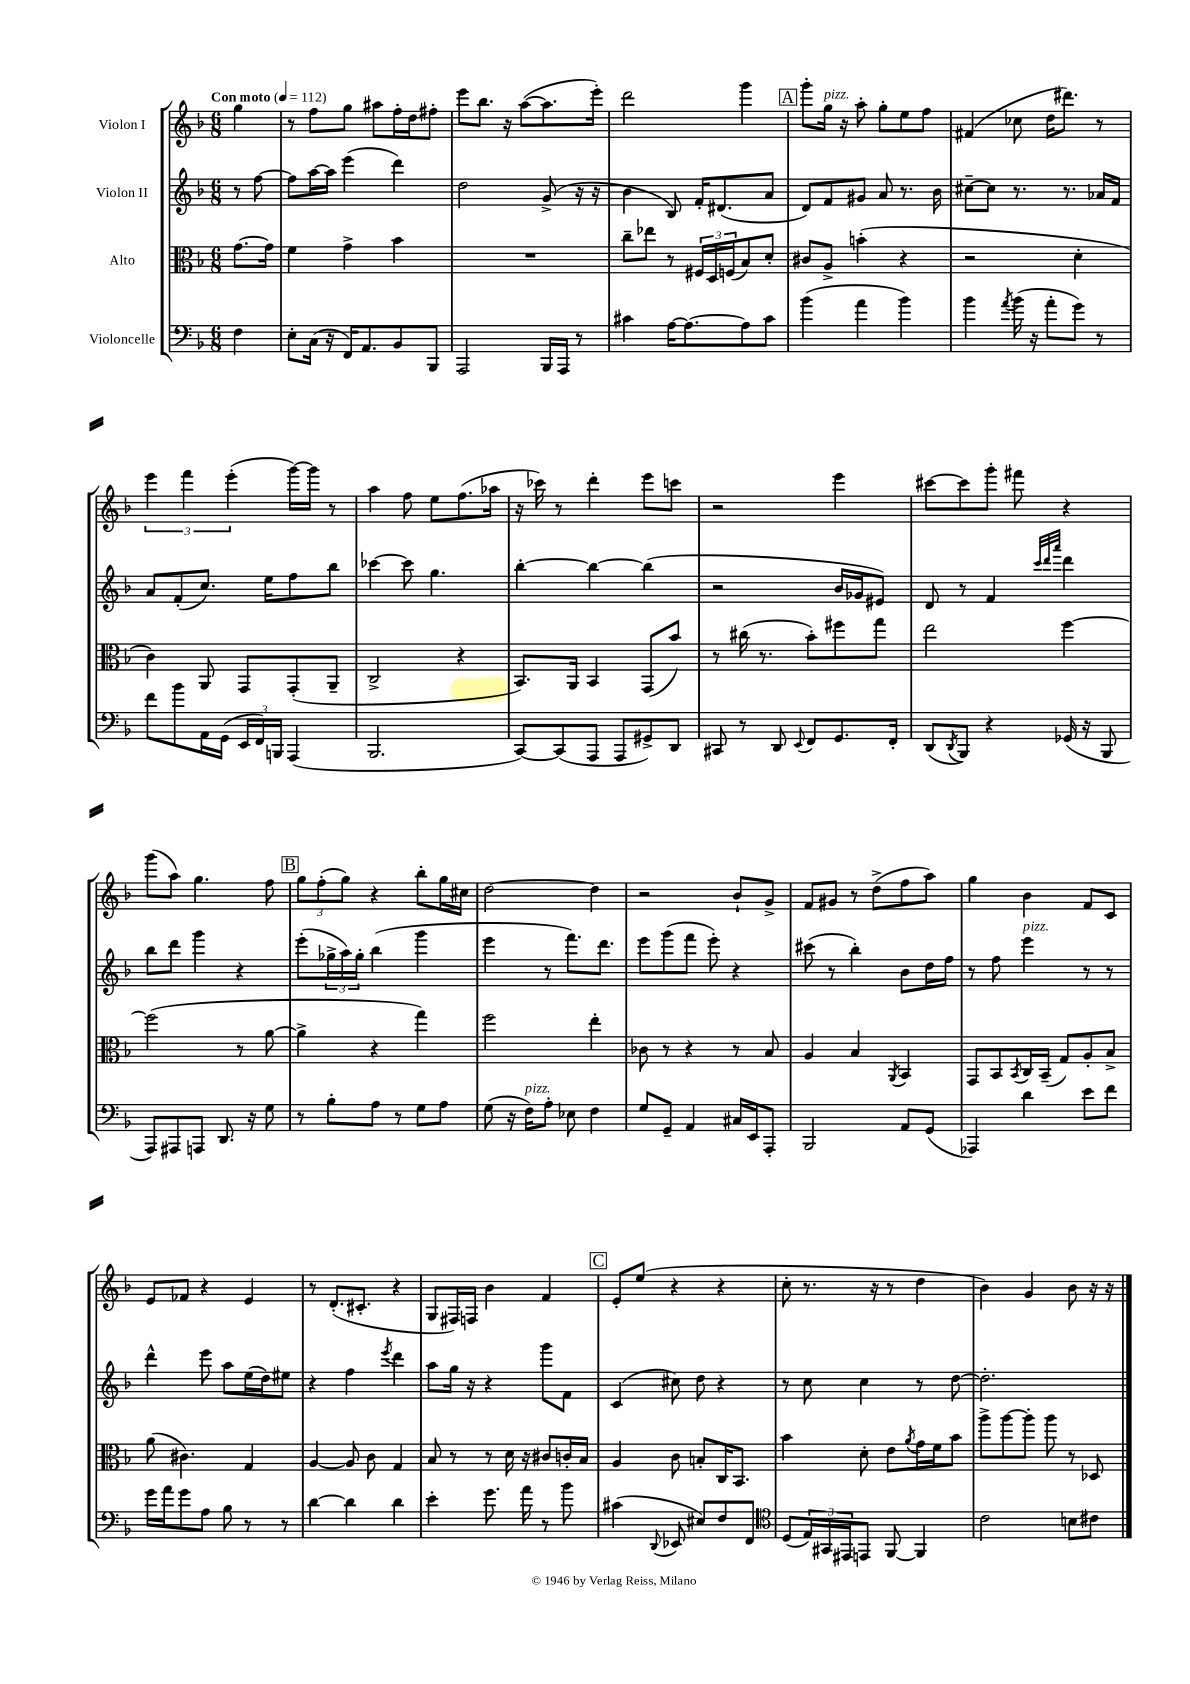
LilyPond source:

<<
\new StaffGroup <<
\new Staff = "s0" \with { instrumentName = "Violon I" } {
    \clef treble \key f \major \numericTimeSignature \time 6/8 \partial 4 \tempo "Con moto" 4 = 112
    g''4 |
    r8 f''8 g''8 ais''8 f''16-. d''16 fis''8-. |
    e'''8 bes''8. r16 a''8~( a''8. e'''16-.) |
    d'''2 g'''4 |
    \mark \markup { \box "A" } g'''8-. g''16^\markup { \italic "pizz." } r16 a''8-. g''8-. e''8 f''8 |
    fis'4( ces''8 d''16 dis'''8.) r8 |
    \tuplet 3/2 { e'''4 f'''4 e'''4-.( } g'''16~) g'''16 r8 |
    a''4 f''8 e''8 f''8.( aes''16 |
    r16 ces'''16) r8 d'''4-. e'''8 c'''8 |
    r2 e'''4 |
    cis'''8~ cis'''8 g'''8-. fis'''8 r4 |
    g'''8( a''8) g''4. f''8 |
    \mark \markup { \box "B" } \tuplet 3/2 { g''8 f''8-.( g''8) } r4 bes''8-. g''16 cis''16 |
    d''2~ d''4 |
    r2 bes'8-! g'8-> |
    f'8 gis'8 r8 d''8->( f''8 a''8) |
    g''4 bes'4 f'8 c'8 |
    e'8 fes'8 r4 e'4 |
    r8 d'8.-.( cis'8.-. r4 |
    g8 fis16) f16 bes'4 f'4 |
    \mark \markup { \box "C" } e'8-. e''8( r4 r4 |
    c''8-. r8. r16 r8 d''4 |
    bes'4) g'4 bes'8 r16 r16 \bar "|." |
}
\new Staff = "s1" \with { instrumentName = "Violon II" } {
    \clef treble \key f \major \numericTimeSignature \time 6/8 \partial 4
    r8 f''8~ |
    f''8 a''16~ a''16 e'''4( d'''4) |
    d''2 g'8->( r16 r16 |
    bes'4 bes8) f'16-. dis'8.( a'8 |
    \mark \markup { \box "A" } d'8) f'8 gis'8 a'8 r8. bes'16 |
    cis''8~-- cis''8 r8. r8. aes'16 f'16 |
    a'8 f'8-.( c''8.) e''16 f''8 bes''8 |
    ces'''4~ ces'''8 g''4. |
    bes''4~-. bes''4~ bes''4( |
    r2 bes'16 ges'16 eis'8) |
    d'8 r8 f'4 \grace { c'''32 d'''32 a'''32 } d'''4 |
    bes''8 d'''8 g'''4 r4 |
    \mark \markup { \box "B" } e'''8-.( \tuplet 3/2 { ges''16-> a''16) ges''16-. } bes''4( g'''4 |
    e'''4 r8 f'''8.) d'''8. |
    e'''8 g'''8( f'''8 e'''8-.) r4 |
    cis'''8( r8 bes''4-.) bes'8 d''16 f''16 |
    r8 f''8 e'''4^\markup { \italic "pizz." } r8 r8 |
    d'''4-^ e'''8 a''8 e''16( d''16) eis''8 |
    r4 f''4 \acciaccatura { e'''8 } d'''4 |
    a''8 g''16 r16 r4 g'''8 f'8 |
    \mark \markup { \box "C" } c'4( cis''8) d''8 r4 |
    r8 c''8 c''4 r8 d''8~ |
    d''2.-. \bar "|." |
}
\new Staff = "s2" \with { instrumentName = "Alto" } {
    \clef alto \key f \major \numericTimeSignature \time 6/8 \partial 4
    g'8.~ g'16 |
    f'4 g'4-> bes'4 |
    R2. |
    c''8-- ees''8 r8 \tuplet 3/2 { fis16 d16 f16( } bes8) d'8-. |
    \mark \markup { \box "A" } cis'8 a8-> b'4-.( r4 |
    r2 d'4-. |
    c'4) a,8 g,8 g,8-.( a,8-- |
    c2-> r4 |
    bes,8.) a,16 bes,4 g,8( bes'8) |
    r8 cis''16( r8. bes'8-.) fis''8 g''8 |
    e''2 f''4~ |
    f''2( r8 a'8~ |
    \mark \markup { \box "B" } a'4-> r4 g''4) |
    f''2 e''4-. |
    ces'8 r8 r4 r8 bes8 |
    a4 bes4 \acciaccatura { a,8 } bes,4 |
    g,8 bes,8 \acciaccatura { bes,8 } c16 bes,16--( g8) a8-. bes8-> |
    a'8( cis'4.) g4 |
    a4~ a8 c'8 g4 |
    bes8 r8 r8 d'16 r16 cis'8 c'16-. bes16 |
    \mark \markup { \box "C" } a4 c'8 b8-. c16 bes,8. |
    bes'4 d'8-. e'8 \acciaccatura { a'8 } g'16 f'16 bes'8 |
    a''8-> a''8~ a''8-. a''8 r8 des8 \bar "|." |
}
\new Staff = "s3" \with { instrumentName = "Violoncelle" } {
    \clef bass \key f \major \numericTimeSignature \time 6/8 \partial 4
    f4 |
    e8-. c16( r16 f,16) a,8. bes,8 bes,,8 |
    a,,2 bes,,16 a,,16 r8 |
    cis'4 a16~ a8.~ a8 cis'8 |
    \mark \markup { \box "A" } bes'4( a'4 bes'4) |
    bes'4 \acciaccatura { a'8 } bes'16( r16 a'8-. g'8) r8 |
    f'8 bes'8 a,16 g,16( \tuplet 3/2 { e,16 f,16) b,,16 } a,,4( |
    bes,,2. |
    c,8~) c,8( a,,8 a,,8 gis,8->) d,8 |
    cis,8 r8 d,8 \appoggiatura { e,8 } f,8 g,8. f,16-. |
    d,8( \acciaccatura { d,8 } bes,,8) r4 ges,16( r16 bes,,8 |
    a,,8) ais,,8 a,,8 d,8. r16 g8 |
    \mark \markup { \box "B" } r8 bes8-. a8 r8 g8 a8 |
    g8( r16 f16^\markup { \italic "pizz." }) a8-. ees8 f4 |
    g8 g,8-- a,4 cis16 e,16 a,,8-. |
    bes,,2 a,8 g,8( |
    aes,,4) d'4 e'8 f'8 |
    g'16 a'16 g'8 a8 bes8 r8 r8 |
    d'4~ d'4 d'4 |
    e'4-. g'8. a'16 r8 bes'8 |
    \mark \markup { \box "C" } cis'4( \appoggiatura { d,8 } ees,8 eis8) f8 f,8 |
    \clef tenor d8( \tuplet 3/2 { e16) gis,16 eis,16 } e,8 f,8~ f,4 |
    c'2 b8 cis'8 \bar "|." |
}
>>
>>
\layout { \context { \Score \remove "Bar_number_engraver" } }
